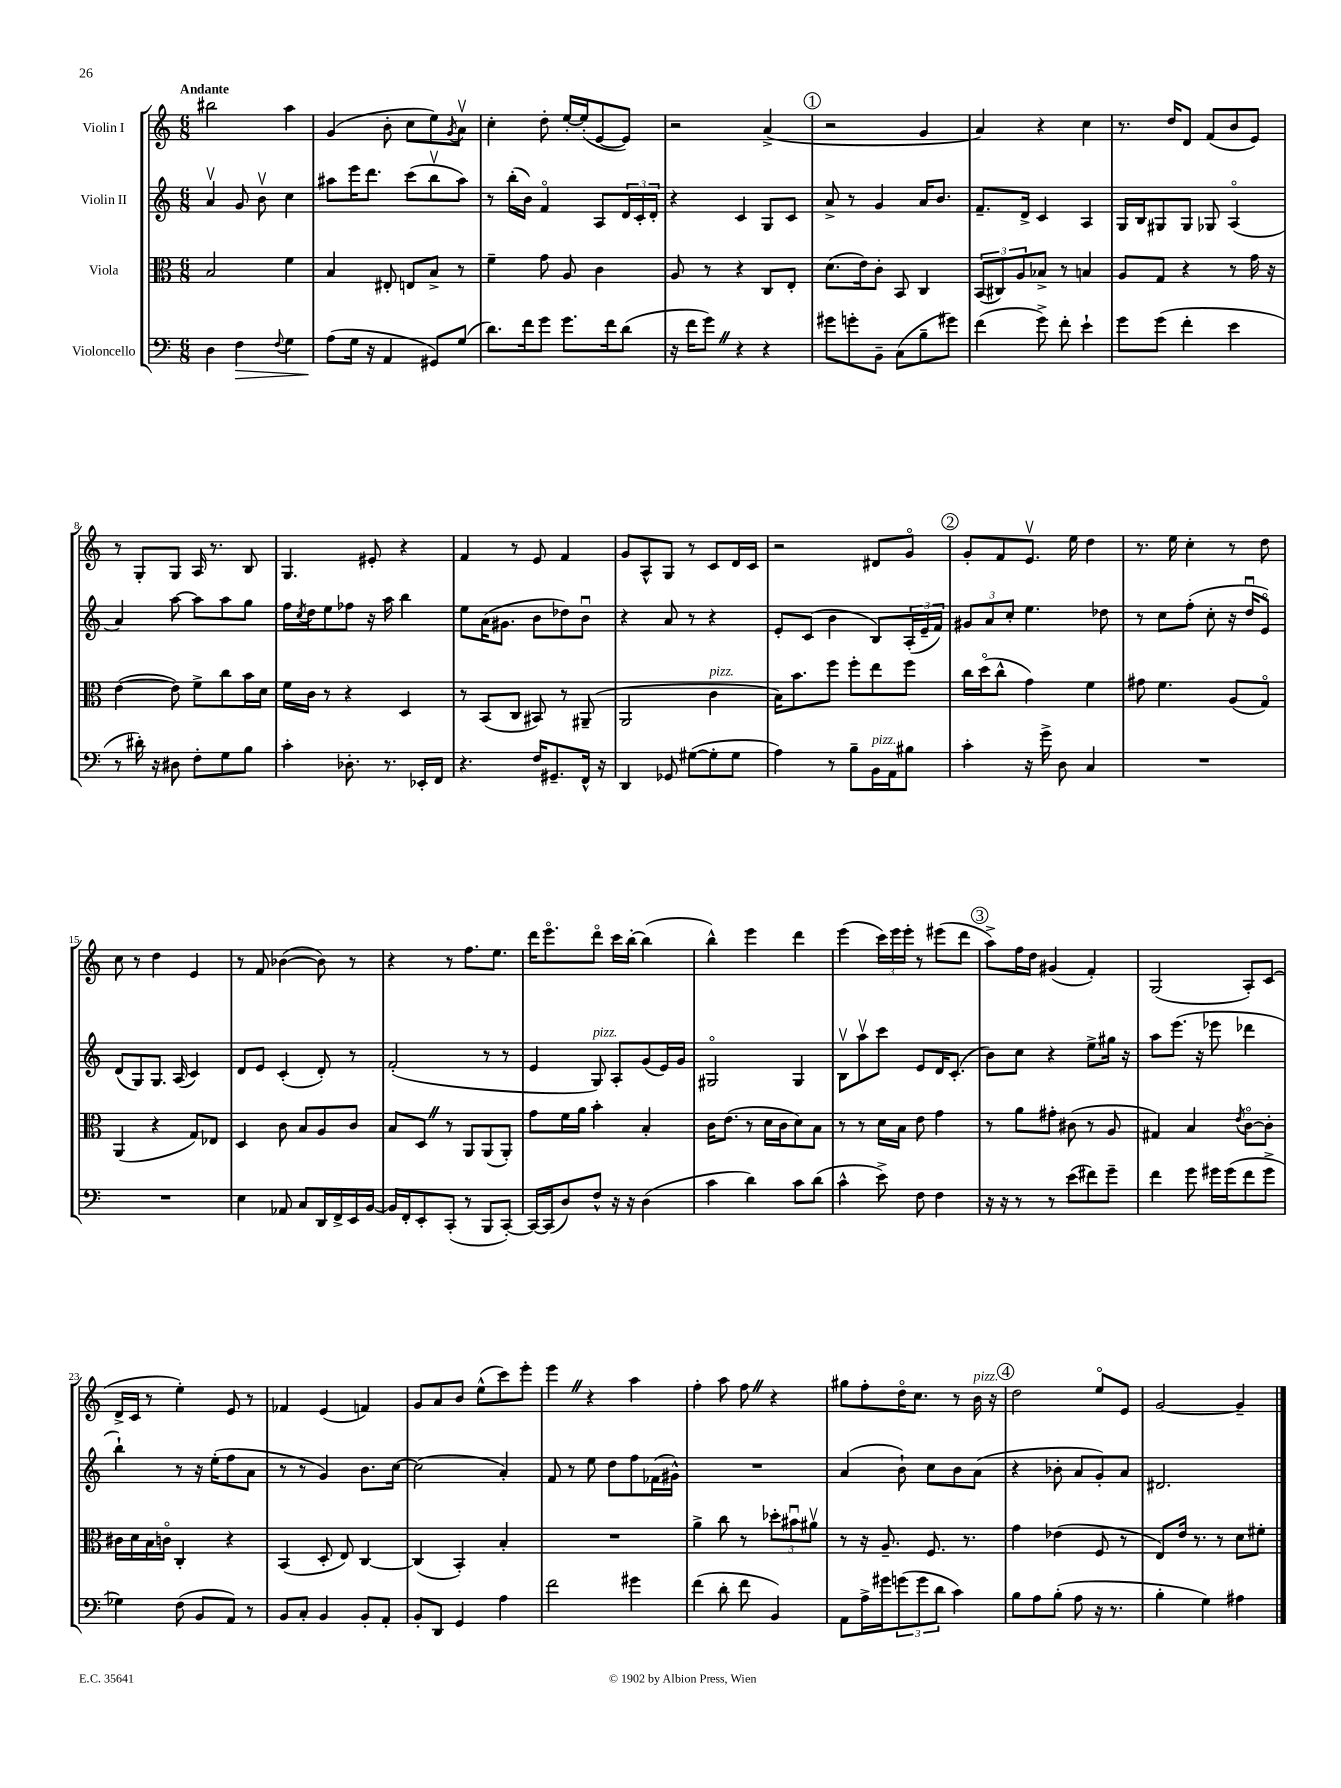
<<
\new StaffGroup <<
\new Staff = "s0" \with { instrumentName = "Violin I" } {
    \clef treble \key c \major \numericTimeSignature \time 6/8 \tempo "Andante"
    bis''2 a''4 |
    g'4( b'8-. c''8 e''8) \acciaccatura { g'8 } a'8\upbow |
    c''4-. d''8-. e''16~-. e''16-.( e'8~ e'8) |
    r2 a'4->( |
    \mark \markup { \circle "1" } r2 g'4 |
    a'4) r4 c''4 |
    r8. d''16 d'8 f'8( b'8 e'8) |
    r8 g8-. g8 a16 r8. b8 |
    g4. eis'8-. r4 |
    f'4 r8 e'8 f'4 |
    g'8 a8-^ g8 r8 c'8 d'16 c'16 |
    r2 dis'8 g'8\flageolet |
    \mark \markup { \circle "2" } g'8-. f'8 e'8.\upbow e''16 d''4 |
    r8. e''16 c''4-. r8 d''8 |
    c''8 r8 d''4 e'4 |
    r8 f'8 bes'4~( bes'8) r8 |
    r4 r8 f''8. e''8. |
    d'''16 e'''8.\flageolet d'''8\flageolet c'''16 b''16~-. b''4( |
    b''4-^) e'''4 d'''4 |
    e'''4( \tuplet 3/2 { c'''16) e'''16 e'''16-. } r8 eis'''8( d'''8 |
    \mark \markup { \circle "3" } a''8->) f''16 d''16 gis'4( f'4-.) |
    g2( a8-.) c'8( |
    d'16-> c'16 r8 e''4-.) e'8 r8 |
    fes'4 e'4( f'4) |
    g'8 a'8 b'8 e''8-^( c'''8) e'''8-. |
    e'''4 \once \override BreathingSign.text = \markup { \musicglyph "scripts.caesura.straight" } \breathe r4 a''4 |
    f''4-. a''8 f''8 \once \override BreathingSign.text = \markup { \musicglyph "scripts.caesura.straight" } \breathe r4 |
    gis''8 f''8-. d''16\flageolet c''8. r8 b'16^\markup { \italic "pizz." } r16 |
    \mark \markup { \circle "4" } d''2 e''8\flageolet e'8 |
    g'2~ g'4-- \bar "|." |
}
\new Staff = "s1" \with { instrumentName = "Violin II" } {
    \clef treble \key c \major \numericTimeSignature \time 6/8
    a'4\upbow g'8 b'8\upbow c''4 |
    ais''8 e'''16 d'''8. c'''8( b''8\upbow ais''8) |
    r8 b''16-.( b'16) f'4\flageolet a8 \tuplet 3/2 { d'16 c'16-. d'16-. } |
    r4 c'4 g8 c'8 |
    \mark \markup { \circle "1" } a'8-> r8 g'4 a'16 b'8. |
    f'8.-- d'16-> c'4 a4 |
    g16 b16 gis8 gis8 ges8 a4\flageolet( |
    a'4) a''8~ a''8 a''8 g''8 |
    f''16 \acciaccatura { c''8 } d''16 e''8 fes''8 r16 a''16 b''4 |
    e''8 a'16( gis'8. b'8 des''8) b'8\downbow |
    r4 a'8 r8 r4 |
    e'8-. c'8( b'4 b8) \tuplet 3/2 { a16-.( e'16-- f'16) } |
    \mark \markup { \circle "2" } \tuplet 3/2 { gis'8 a'8 c''8-. } e''4. des''8 |
    r8 c''8 f''8-.( c''8-. r16 d''16\downbow e'8\flageolet) |
    d'8( g8) g8. a16( c'4) |
    d'8 e'8 c'4-.( d'8-.) r8 |
    f'2-.( r8 r8 |
    e'4 g8^\markup { \italic "pizz." }) a8-. g'8( e'16) g'16 |
    gis2\flageolet gis4 |
    b8\upbow a''8\upbow c'''8 e'8 d'16 c'8.-.( |
    \mark \markup { \circle "3" } b'8) c''8 r4 e''8-> gis''16 r16 |
    a''8 e'''8.( r16 ees'''8 des'''4 |
    b''4-!) r8 r16 e''16-.( f''8 a'8 |
    r8 r8 g'4) b'8. c''16~ |
    c''2( a'4-.) |
    f'8 r8 e''8 d''8 f''8 fes'16( gis'16-^) |
    R2. |
    a'4( b'8-!) c''8 b'8 a'8( |
    \mark \markup { \circle "4" } r4 bes'8-. a'8 g'8-.) a'8 |
    dis'2. \bar "|." |
}
\new Staff = "s2" \with { instrumentName = "Viola" } {
    \clef alto \key c \major \numericTimeSignature \time 6/8
    b2 f'4 |
    b4 eis8-. e8 b8-> r8 |
    f'4-- g'8 a8 c'4 |
    a8 r8 r4 c8 e8-. |
    \mark \markup { \circle "1" } d'8.( e'16) c'8-. b,8 c4 |
    \tuplet 3/2 { b,8( cis8) a8 } bes8-> r8 b4 |
    a8 g8 r4 r8 g'16 r16 |
    e'4~( e'8) f'8-> c''8 b'16 d'16 |
    f'16 c'16 r8 r4 d4 |
    r8 b,8( c8 bis,8) r8 ais,8--( |
    a,2 c'4^\markup { \italic "pizz." } |
    b16) b'8. f''8 f''8-. e''8 f''8 |
    \mark \markup { \circle "2" } c''16 d''16\flageolet( c''8-^ g'4) f'4 |
    gis'8 f'4. a8( g8\flageolet) |
    a,4( r4 g8) ees8 |
    d4 c'8 b8 a8 c'8 |
    b8 d8 \once \override BreathingSign.text = \markup { \musicglyph "scripts.caesura.straight" } \breathe r8 a,8 a,8( a,8-.) |
    g'8 f'16 a'16 b'4-. b4-. |
    c'16 e'8.( r8 d'16 c'16 d'8) b8 |
    r8 r8 d'16 b16 e'8 g'4 |
    \mark \markup { \circle "3" } r8 a'8 gis'8-. cis'8( r8 a8 |
    gis4) b4 \acciaccatura { e'8 } c'8~\flageolet c'8-. |
    cis'16 d'16 b16 c'16\flageolet c4-. r4 |
    b,4( d8-. e8) c4~ |
    c4( b,4-.) b4-. |
    R2. |
    a'4-> c''8 r8 \tuplet 3/2 { des''8-. bis'8\downbow ais'8\upbow } |
    r8 r16 a8.-- f8. r8. |
    \mark \markup { \circle "4" } g'4 ees'4( f8 r8 |
    e8) e'16 r8. r8 d'8 fis'8-. \bar "|." |
}
\new Staff = "s3" \with { instrumentName = "Violoncello" } {
    \clef bass \key c \major \numericTimeSignature \time 6/8
    d4 f4\> \appoggiatura { f8 } g4 |
    a8\!( g16 r16 a,4 gis,8) g8( |
    d'8.) f'16 g'8 g'8. f'16 d'8( |
    r16 f'16 g'8) \once \override BreathingSign.text = \markup { \musicglyph "scripts.caesura.straight" } \breathe r4 r4 |
    \mark \markup { \circle "1" } gis'8 g'8-. b,8-- c8( b8-- gis'8) |
    f'4( g'8->) f'8-. e'4-! |
    g'8 g'8( f'4-. e'4 |
    r8 dis'16-.) r16 dis8 f8-. g8 b8 |
    c'4-. des8.-. r8. ees,16-. f,16 |
    r4. f16 gis,8.-- f,16-^ r16 |
    d,4 ges,8 gis8~( gis8-. gis8 |
    a4) r8 b8-- b,16^\markup { \italic "pizz." } a,16 bis8 |
    \mark \markup { \circle "2" } c'4-. r16 g'16-> d8 c4 |
    R2. |
    R2. |
    e4 aes,8 c8 d,16 f,16-> e,16 b,16~ |
    b,16 f,16-. e,8-. c,8-.( r8 b,,8 c,8~-.) |
    c,16~ c,16( d8) f8-^ r16 r16 d4( |
    c'4 d'4) c'8 d'8( |
    c'4-^ e'8->) f8 f4 |
    \mark \markup { \circle "3" } r16 r16 r8 r8 e'8( fis'8) g'8-- |
    f'4 g'8 gis'16 gis'16( f'8 gis'8-> |
    ges4) f8( b,8 a,8) r8 |
    b,8 c8-. b,4 b,8-. a,8-. |
    b,8-. d,8 g,4 a4 |
    f'2 gis'4 |
    f'4( d'8-. f'8 b,4) |
    a,8 a16-> gis'16 \tuplet 3/2 { g'8( g'8 d'8 } c'4) |
    \mark \markup { \circle "4" } b8 a8 b8-.( a8 r16 r8. |
    b4-. g4) ais4 \bar "|." |
}
>>
>>
